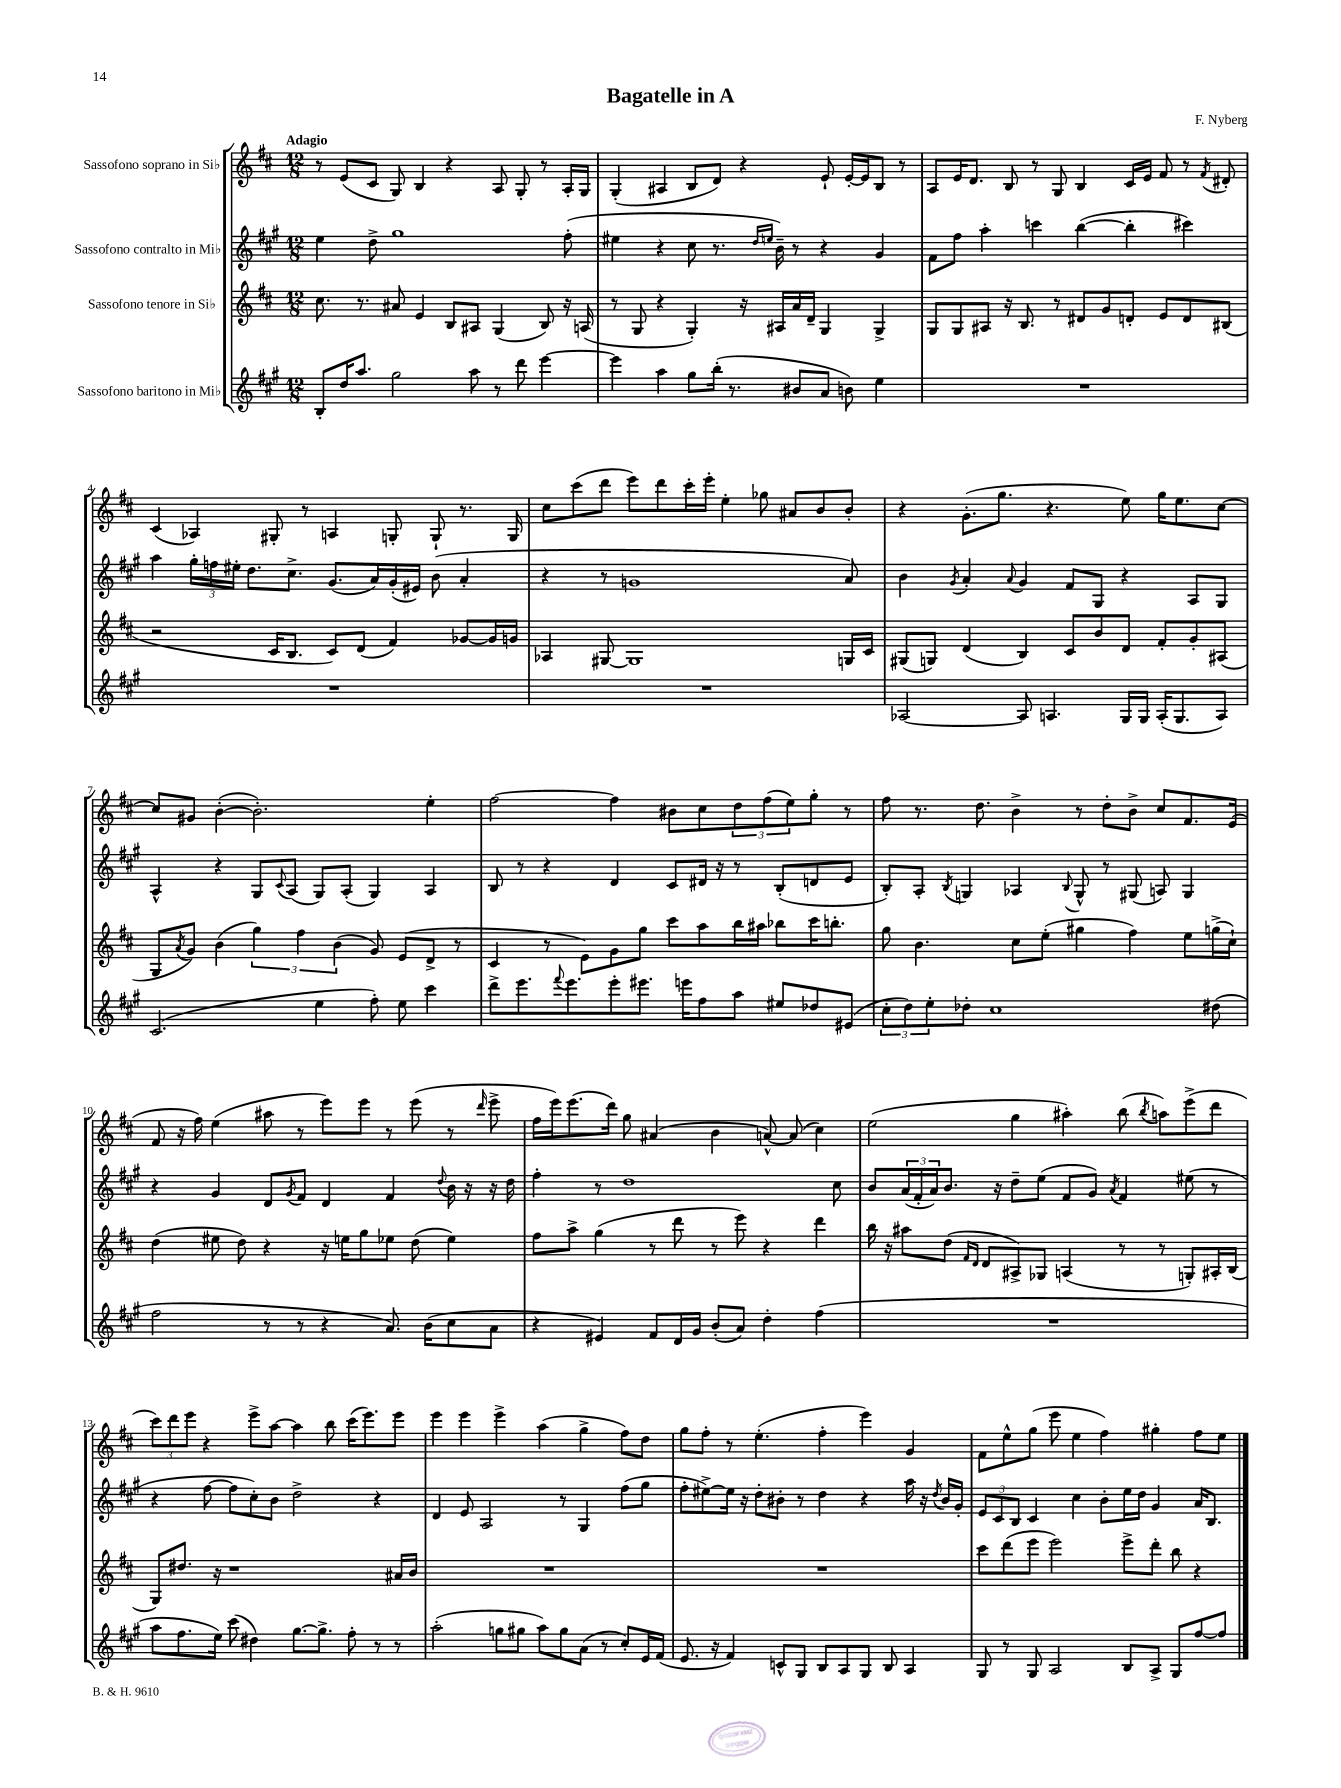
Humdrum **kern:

**kern	**kern	**kern	**kern
*staff4	*staff3	*staff2	*staff1
*clefG2	*clefG2	*clefG2	*clefG2
*k[f#c#g#]	*k[f#c#]	*k[f#c#g#]	*k[f#c#]
*M12/8	*M12/8	*M12/8	*M12/8
8B'/L	8.cc#\	4ee\	8r
16dd/K	.	.	(8e/L
8.aa/J	8.r	.	.
.	.	8dd^\	8c#/J
2gg#\	8a#/	1gg#	8G/)
.	4e/	.	4B/
.	8B/L	.	4r
8aa\	8A#/J	.	.
8r	(4G/	.	8A/
8ddd\	.	.	8G'/
[4eee\	8B/)	.	8r
.	16r	(8ff#'\	16A'/LL
.	(16A/	.	16G/JJ
=	=	=	=
4eee\]	8r	4ee#\	(4G'/
.	8G/	.	.
4aa\	4r	4r	4A#/
8gg#\L	4G'/)	8cc#\	8B/L
(16bb'\Jk	.	8.r	8d/J)
8.r	.	.	.
.	16r	.	4r
.	.	16qqdd/LL	.
.	.	16qqee/JJ	.
.	16A#/LL	16b~\)	.
8b#/L	16a/	8r	.
.	16d~/JJ	.	.
8a/J	4G/	4r	8e`/
8b\)	.	.	[16e'/LL
.	.	.	16e/]J
4ee\	4G^/	4g#/	8B/J
.	.	.	8r
=	=	=	=
1.r	8G/L	8f#\L	8A/L
.	8G/	8ff#\J	16e/K
.	.	.	8.d/J
.	8A#/J	4aa'\	.
.	16r	.	8B/
.	8.B/	.	.
.	.	4ccc\	8r
.	8r	.	8G/
.	8d#/L	([4bb\	4B/
.	8g/	.	.
.	8d'/J	4bb'\]	16c#/LL
.	.	.	16e/JJ
.	8e/L	.	8f#/
.	8d/	4ccc#\)	8r
.	.	.	8qf#/
.	(8B#/J	.	8d#'/
=	=	=	=
1.r	2r	4aa\	(4c#/
.	.	24gg#'\LL	4A-/)
.	.	24ff\	.
.	.	24ee#'\JJ	.
.	.	8.dd\L	.
.	16c#/LK	.	8G#'/
.	8.B/J	8.cc#^\J	.
.	.	.	8r
.	8c#/L)	(8.g#/L	4A/
.	(8d/J	.	.
.	.	16a/L)	.
.	4f#/)	(16g#'/	8G'/
.	.	16e#/JJ)	.
.	.	(8b\	8G`/
.	[8g-/L	4a'/	8.r
.	16g-/]L	.	.
.	16g/JJ	.	16G/
=	=	=	=
1.r	4A-/	4r	8cc#\L
.	.	.	(8ccc#\
.	[8G#/	8r	8ddd\J
.	1G#]	1g	8eee\L)
.	.	.	8ddd\
.	.	.	16ccc#'\L
.	.	.	16eee'\JJ
.	.	.	4ee'\
.	.	.	8gg-\
.	.	.	8a#/L
.	.	.	8b/
.	16G/LL	8a/)	8b'/J
.	16c#/JJ	.	.
=	=	=	=
[2A-/	(8G#/L	4b\	4r
.	8G/J)	.	.
.	.	8qg#/	.
.	(4d/	4a'/	(8.g'\L
.	.	.	8.gg\J
.	.	8qqa/	.
8A-/]	4B/)	4g#/	.
4.A/	.	.	4.r
.	8c#/L	8f#/L	.
.	8b/	8G#/J	.
16G#/LL	8d/J	4r	8ee\)
16G#/JJ	.	.	.
(16A'/LK	8f#'/L	.	16gg\LK
8.G#/	.	.	8.ee\
.	8g'/	8A/L	.
8A/J)	(8A#/J	8G#/J	[8cc#\J
=	=	=	=
(2.c#/	8G/L	4A^^/	8cc#/]L
.	8qa/	.	.
.	8g/J)	.	8g#/J
.	(4b\	4r	([4b'\
.	6gg\)	8G#/L	2.b'\])
.	.	8qqc#/	.
.	.	(8A/J	.
.	6ff#\	.	.
4ee\	.	8G#/L)	.
.	(6b\	.	.
.	.	(8A'/J	.
8ff#'\)	8g/)	4G#/)	.
8ee\	(8e/L	.	.
4ccc#\	8d^/J	4A/	4ee'\
.	8r	.	.
=	=	=	=
8ddd^\L	4c#/	8B/	[2ff#\
8.eee\	.	8r	.
.	8r	4r	.
8qqfff#/	.	.	.
8.eee\	.	.	.
.	8e\L)	.	.
8eee'\	8g\	4d/	4ff#\]
8.eee#\J	8gg\J	.	.
.	8ccc#\L	8c#/L	8b#\L
16eee\LK	.	.	.
8ff#\	8aa\	16d#/Jk	8cc#\
.	.	16r	.
8aa\J	16bb\L	8r	12dd\
.	16aa#\JJ	.	.
.	.	.	(12ff#\
8ee#/L	8bb-\L	(8B'/L	.
.	.	.	12ee\)
8dd-/	16ccc#\K	8d/	8gg'\J
.	8.bb'\J	.	.
(8e#/J	.	8e/J	8r
=	=	=	=
12cc#'\L	8gg\	8B'/L)	8ff#\
12dd\)	.	.	.
.	4.b\	8A'/J	8.r
12ee'\	.	.	.
.	.	8qB/	.
8dd-'\J	.	4G/	.
.	.	.	8.dd\
1cc#	.	.	.
.	8cc#\L	4A-/	4b^\
.	(8ee'\J	.	.
.	.	8qqB/	.
.	4gg#\	8G^^/	8r
.	.	8r	8dd'\L
.	4ff#\)	(8G#/	8b^\J
.	.	8A/)	8cc#/L
.	8ee\L	4G#/	8.f#/
(8dd#\	(16gg^\L	.	.
.	16cc#`\JJ)	.	(16e/Jk
=	=	=	=
2ff#\	(4dd\	4r	8f#/
.	.	.	16r
.	.	.	16ff#\)
.	8ee#\	4g#/	(4ee\
.	8dd\)	.	.
8r	4r	8d/L	8aa#\
.	.	8qg#/	.
8r	.	8f#/J	8r
4r	16r	4d/	8eee\L)
.	16ee\LK	.	.
.	8gg\	.	8eee\J
8.a/)	8ee-\J	4f#/	8r
.	(8dd\	.	(8eee\
(16b\LK	.	.	.
.	.	8qqdd/	.
8cc#\	4ee-\)	16b\	8r
.	.	16r	.
.	.	.	16qqddd/
8a\J	.	16r	8eee^\
.	.	16dd\	.
=	=	=	=
4r	8ff#\L	4ff#'\	16ff#\LL
.	.	.	16eee\J)
.	8aa^\J	.	(8.eee\
4e#/)	(4gg\	8r	.
.	.	.	16ddd\Jk)
.	.	1dd	8gg\
8f#/L	8r	.	(4a#/
16d/L	8ddd\	.	.
16g#/JJ	.	.	.
(8b'/L	8r	.	4b\
8a/J)	8eee\)	.	.
4dd'\	4r	.	[8a^^/)
.	.	.	(8a/]
(4ff#\	4ddd\	.	4cc#\)
.	.	8cc#\	.
=	=	=	=
1.r	16bb\	8b/L	(2ee\
.	16r	.	.
.	8aa#\L	(24a/L	.
.	.	24f#'/	.
.	.	24a/J)	.
.	(8dd\J	8.b/J	.
.	16qqf#/LL	.	.
.	16qqd/JJ	.	.
.	8d/L	.	.
.	.	16r	.
.	8A#^/)	8dd~\L	4gg\
.	8G-/J	(8ee\J	.
.	(4A/	8f#/L	4aa#'\)
.	.	8g#/J)	.
.	.	8qa/	.
.	8r	4f#/	(8bb\
.	.	.	8qbb/
.	8r	.	8aa\L)
.	8G'/L)	(8ee#\	(8eee^\
.	16A#'/L	8r	8ddd\J
.	(16B/JJ	.	.
=	=	=	=
8aa\L	8G/L)	4r	12ccc#\L)
.	.	.	12ddd\
8.ff#\	8.dd#/J	.	.
.	.	.	12eee\J
.	.	[8ff#\	4r
16ee\Jk)	16r	.	.
(8ccc#\	1r	8ff#\]L	.
4dd#\)	.	8cc#'\)	8eee^\L
.	.	8b\J	[8aa\J
[8.gg#\L	.	2dd^\	4aa\]
8.gg#^\]J	.	.	.
.	.	.	8bb\
8ff#'\	.	.	(16ccc#\LK
.	.	.	8.eee\)
8r	.	4r	.
8r	16a#/LL	.	8eee\J
.	16b/JJ	.	.
=	=	=	=
(2aa'\	1.r	4d/	4eee\
.	.	8e/	4eee\
.	.	2A/	.
8gg\L	.	.	4eee^\
8gg#\J	.	.	.
8aa\L)	.	.	(4aa\
8gg#\	.	8r	.
(8a\J	.	4G#/	4gg^\
8r	.	.	.
8cc#'/L)	.	(8ff#\L	8ff#\L)
16e/L	.	8gg#\J	8dd\J
(16f#/JJ	.	.	.
=	=	=	=
8.e/	1.r	8ff#'\L	8gg\L
.	.	[8ee#^\)	8ff#'\J
16r	.	.	.
4f#/)	.	16ee#\]Jk	8r
.	.	16r	.
.	.	8dd'\L	(4.ee'\
8c^^/L	.	8b#'\J	.
8G#/J	.	8r	.
8B/L	.	4dd\	4ff#'\
8A/	.	.	.
8G#/J	.	4r	4eee\)
8B/	.	.	.
4A/	.	16aa\	4g/
.	.	16r	.
.	.	8qdd/	.
.	.	16b#/LL	.
.	.	16g#'/JJ	.
=	=	=	=
8G#/	8ccc#\L	12e/L	8f#\L
.	.	12c#/	.
8r	(8ddd\	.	8ee^^\
.	.	12B/J	.
8G#/	8eee\J	4c#/	(8gg\J
2A/	2eee\)	.	8eee\
.	.	4cc#\	4ee\
.	.	8b'\L	4ff#\)
8B/L	8eee^\L	16ee\L	.
.	.	16dd\JJ	.
8A^/J	8ddd'\J	4g#/	4gg#'\
8G#/L	8bb\	.	.
[8ff#/	4r	16a/LK	8ff#\L
.	.	8.B/J	.
8ff#/]J	.	.	8ee\J
==	==	==	==
*-	*-	*-	*-
